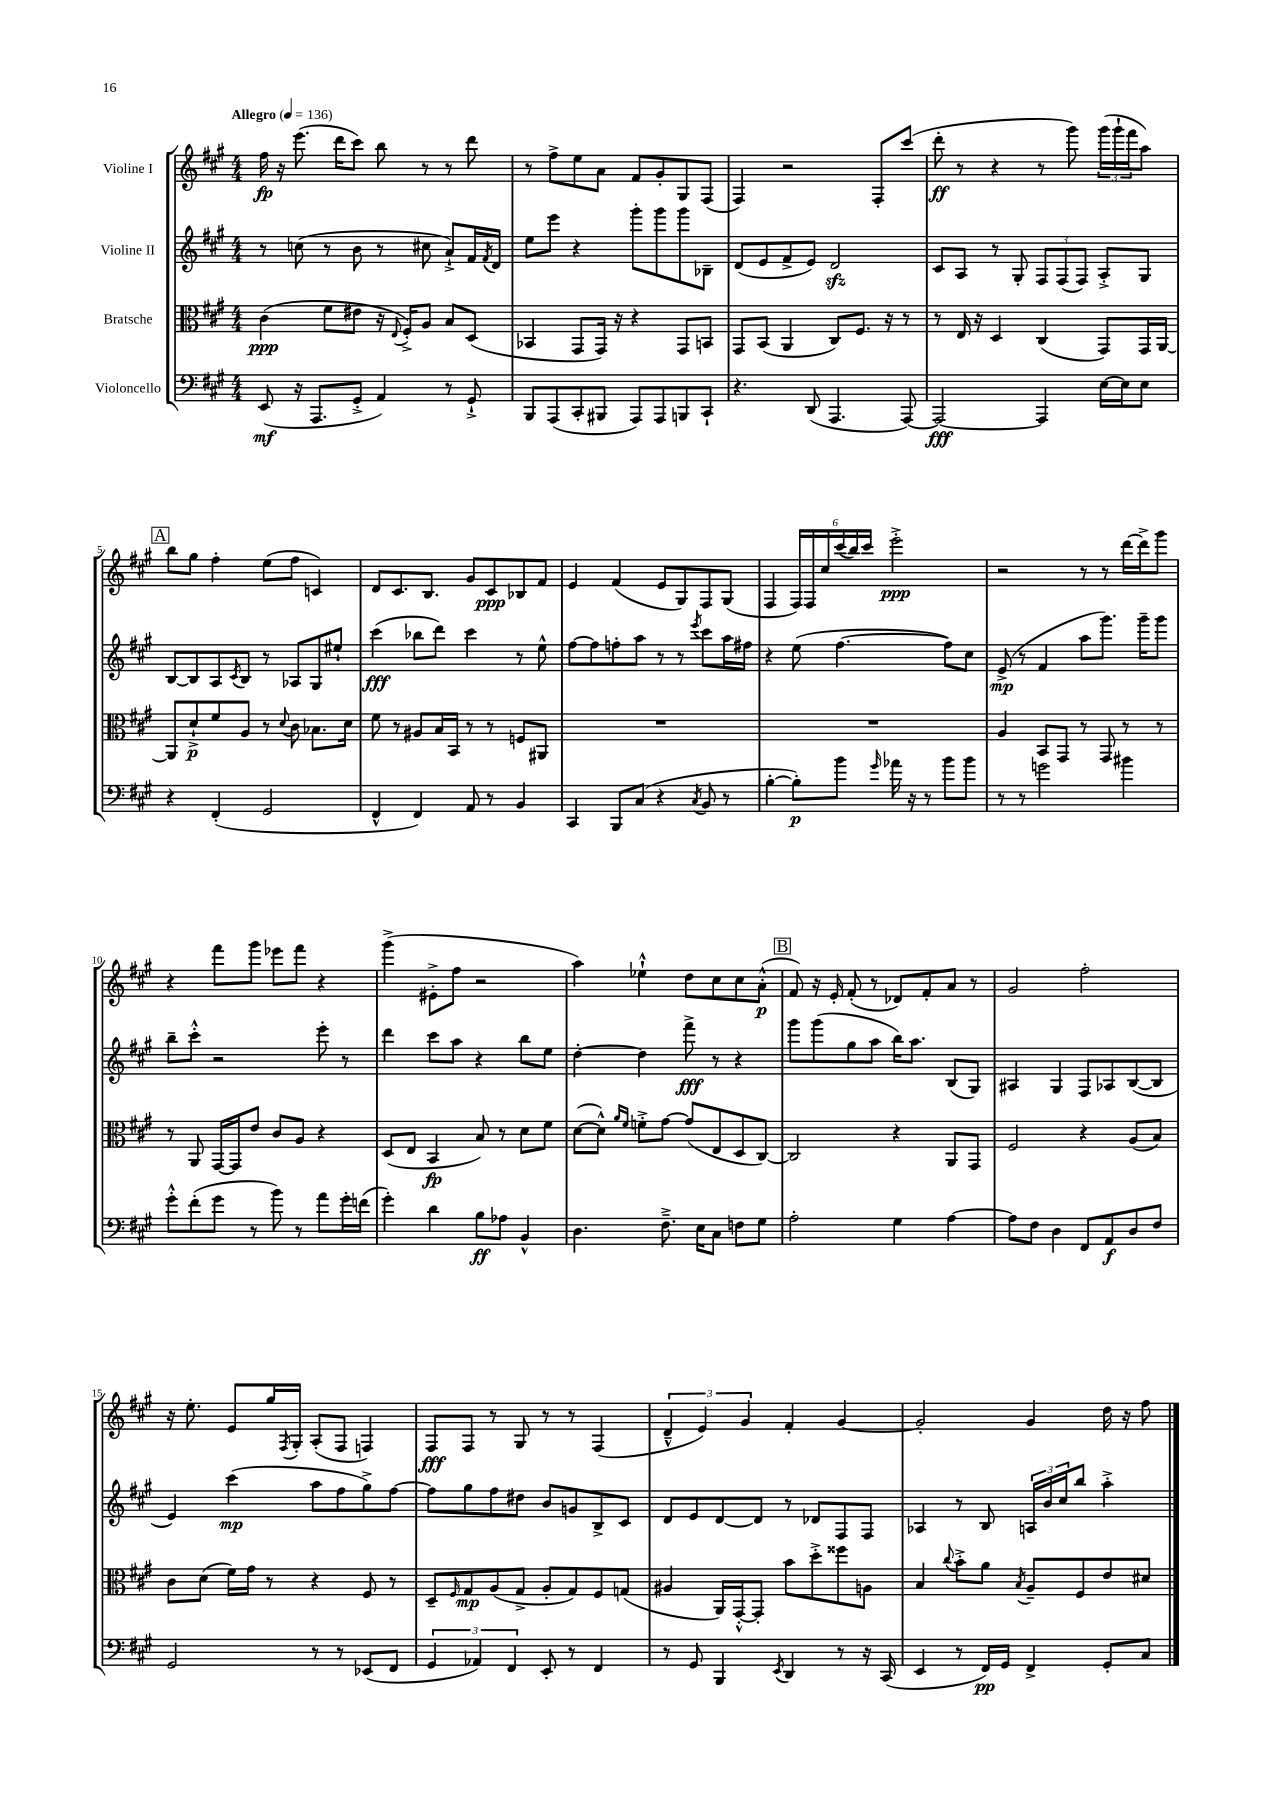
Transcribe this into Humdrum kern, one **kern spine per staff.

**kern	**kern	**kern	**kern
*staff4	*staff3	*staff2	*staff1
*clefF4	*clefC3	*clefG2	*clefG2
*k[f#c#g#]	*k[f#c#g#]	*k[f#c#g#]	*k[f#c#g#]
*M4/4	*M4/4	*M4/4	*M4/4
*MM136	*MM136	*MM136	*MM136
(8EE/	(4c#\	8r	16ff#\
.	.	.	16r
16r	.	(8cc\	(8.eee\
8.AAA/L	.	.	.
.	8f#\L	8r	.
.	.	.	16ddd\LK
8GG#'^/J	8e#\J	8b\	8ccc#\J)
4AA/)	16r	8r	8bb\
.	8qqE/	.	.
.	16F#'^/LK)	.	.
.	8A/J	8cc#\	8r
8r	8B/L	8a`^/L)	8r
8GG#`^/	(8D/J	16f#/L	8ddd\
.	.	8qf#/	.
.	.	16d/JJ	.
=	=	=	=
8BBB/L	4BB-/	8ee\L	8r
(8AAA/	.	8eee\J	8ff#^\L
8CC#'/	8GG#/L	4r	8ee\
8BBB#/J	16GG#/Jk)	.	8a\J
.	16r	.	.
8AAA/L)	4r	8ggg#'\L	8f#/L
8AAA/	.	8ggg#\	8g#'/
8BBB/	8GG#/L	8ggg#\	8G#/
8CC#`/J	8BB/J	8B-~\J	(8F#/J
=	=	=	=
4.r	8GG#/L	(8d/L	4F#/)
.	(8BB/J	8e/	.
.	4AA/	8f#^/	2r
(8DD/	.	8e/J)	.
4.AAA/	8C#/L)	2d/	.
.	8.F#/J	.	.
.	.	.	8F#'/L
.	16r	.	.
[8AAA/)	8r	.	(8ccc#/J
=	=	=	=
2AAA/_	8r	8c#/L	8ddd'\
.	16E/	8A/J	8r
.	16r	.	.
.	4D/	8r	4r
.	.	8G#'/	.
4AAA/]	(4C#/	12F#/L	8r
.	.	(12F#/	.
.	.	.	8ggg#\)
.	.	12F#/J)	.
[16E\LL	8GG#/L)	8A'^/L	(24ggg#\LL
.	.	.	24ggg#`\
16E\]J	.	.	.
.	.	.	24fff#\J
8E\J	16GG#/L	8G#/J	8aa\J)
.	[16AA/JJ	.	.
=	=	=	=
4r	8AA/]L	[8B/L	8bb\L
.	8d`^/	8B/]	8gg#\J
(4FF#'/	8f#/	8A/	4ff#'\
.	.	8qc#/	.
.	8A/J	8B/J	.
2GG#/	8r	8r	(8ee\L
.	8qqd/	.	.
.	8c#\	8A-/L	8ff#\J
.	8.B-\L	8G#/	4c/)
.	.	8ee#`/J	.
.	16d\Jk	.	.
=	=	=	=
4FF#^^/	8f#\	(4ccc#\	8d/L
.	8r	.	8.c#/
4FF#/)	8A#/L	8bb-\L	.
.	.	.	8.B/J
.	16B/L	8ddd\J)	.
.	16BB/JJ	.	.
8AA/	8r	4ccc#\	8g#/L
8r	8r	.	8c#/
4BB/	8F/L	8r	8B-/
.	8AA#/J	8ee^^\	8f#/J
=	=	=	=
4CC#/	1r	[8ff#\L	4e/
.	.	8ff#\]	.
8BBB/L	.	8ff'\	(4f#/
(8C#/J	.	8aa\J	.
4r	.	8r	8e/L
.	.	8r	8G#/)
8qC#/	.	8qeee/	.
8BB/	.	8ccc#\L	8F#/
8r	.	16aa\L	(8G#/J
.	.	16ff#\JJ	.
=	=	=	=
[4B'\	1r	4r	4F#/
8B'\]L)	.	(8ee\	24F#/LL)
.	.	.	24F#/
.	.	.	24cc#/
8b\J	.	[4.ff#\	(24ccc#/
.	.	.	24bb/)
.	.	.	24ccc#/JJ
16qqg#/	.	.	.
16a-\	.	.	2eee'^\
16r	.	.	.
8r	.	.	.
8b\L	.	8ff#\]L)	.
8b\J	.	8cc#\J	.
=	=	=	=
8r	4A/	(8e^/	2r
8r	.	8r	.
2g\	8BB/L	4f#/	.
.	8GG#/J	.	.
.	8r	8aa\L	8r
.	8GG#/	8.ggg#\J)	8r
4b#\	8r	.	[16ddd\LL
.	.	16ggg#~\LK	16ddd^\]J
.	8r	8ggg#\J	8ggg#\J
=	=	=	=
8g#'^^\L	8r	8bb~\L	4r
(8f#'\	8AA/	8ccc#'^^\J	.
8g#\J	[16GG#/LL	2r	8fff#\L
.	16GG#/]J	.	.
8r	8e/J	.	8ggg#\J
8b\)	8c#/L	.	8eee-\L
8r	8A/J	.	8fff#\J
8a\L	4r	8eee'\	4r
16g#'\L	.	8r	.
(16f\JJ	.	.	.
=	=	=	=
4g#'\)	(8D/L	4ddd\	(4ggg#^\
.	8E/J	.	.
4d\	4BB/	8ccc#\L	8e#'^\L
.	.	8aa\J	8ff#\J
8B\L	8B/)	4r	2r
8A-\J	8r	.	.
4BB^^/	8d\L	8bb\L	.
.	8f#\J	8ee\J	.
=	=	=	=
4.D\	([8d\L	[4dd'\	4aa\)
.	8d^^\]J)	.	.
.	16qqa/LL	.	.
.	16qqf#/JJ	.	.
.	8f'^\L	4dd\]	4ee-`^^\
8.F#~^\	[8g#\J	.	.
.	(8g#/]L	8fff#^\	8dd\L
16E\LK	.	.	.
8C#\J	8E/	8r	8cc#\
8F\L	8D/	4r	8cc#\
8G#\J	[8C#/J)	.	(8a'^^\J
=	=	=	=
2A'\	2C#/]	8ggg#\L	8f#/)
.	.	(8ggg#\	16r
.	.	.	16e'/
.	.	8gg#\	(8f#'/
.	.	8aa\J	8r
4G#\	4r	16bb\LK)	8d-/L)
.	.	8.aa\J	.
.	.	.	8f#'/
[4A\	8AA/L	(8B/L	8a/J
.	8GG#/J	8G#/J)	8r
=	=	=	=
8A\]L	2F#/	4A#/	2g#/
8F#\J	.	.	.
4D\	.	4G#/	.
8FF#/L	4r	8F#/L	2ff#'\
8AA/	.	8A-/	.
8D/	(8A/L	([8B/	.
8F#/J	8B/J)	8B/]J	.
=	=	=	=
2GG#/	8c#\L	4e/)	16r
.	.	.	8.ee'\
.	(8d\J	.	.
.	16f#\LL)	(4ccc#\	8e/L
.	16g#\JJ	.	.
.	8r	.	16gg#/L
.	.	.	8qF#/
.	.	.	16G#'/JJ
8r	4r	8aa\L	(8A'/L
8r	.	8ff#\	8F#/J
(8EE-/L	8F#/	8gg#^\)	4F/)
8FF#/J	8r	[8ff#\J	.
=	=	=	=
6GG#/	8D~/L	8ff#\]L	8F#/L
.	16qqF#/	.	.
.	8G#/	8gg#\	8F#/J
6AA-/)	.	.	.
.	(8A/	8ff#\	8r
6FF#/	.	.	.
.	8G#^/J	8dd#\J	8G#/
8EE'/	8A'/L	8b/L	8r
8r	8G#/)	8g/	8r
4FF#/	8F#/	8B^/	(4F#/
.	(8G/J	8c#/J	.
=	=	=	=
8r	4A#/	8d/L	6d~^^/
8GG#/	.	8e/	.
.	.	.	6e/)
4BBB/	16AA/LL)	[8d/	.
.	[16GG#'^^/J	.	.
.	.	.	6g#/
.	8GG#'/]J	8d/]J	.
8qEE/	.	.	.
4DD/	8b\L	8r	4f#'/
.	8dd'^\	8d-/L	.
8r	8ff##\	8F#/	[4g#/
16r	8A\J	8F#/J	.
(16CC#/	.	.	.
=	=	=	=
4EE/	4B/	4A-/	2g#'/]
.	8qqcc#/	.	.
8r	8b'^\L	8r	.
16FF#/LL)	8a\J	8B/	.
16GG#/JJ	.	.	.
.	8qB/	.	.
4FF#^/	8A~/L	24A/LL	4g#/
.	.	24b/	.
.	.	24cc#/J	.
.	8F#/	8bb/J	.
8GG#'/L	8e/	4aa'^\	16dd\
.	.	.	16r
8C#/J	8d#/J	.	8ff#\
==	==	==	==
*-	*-	*-	*-
